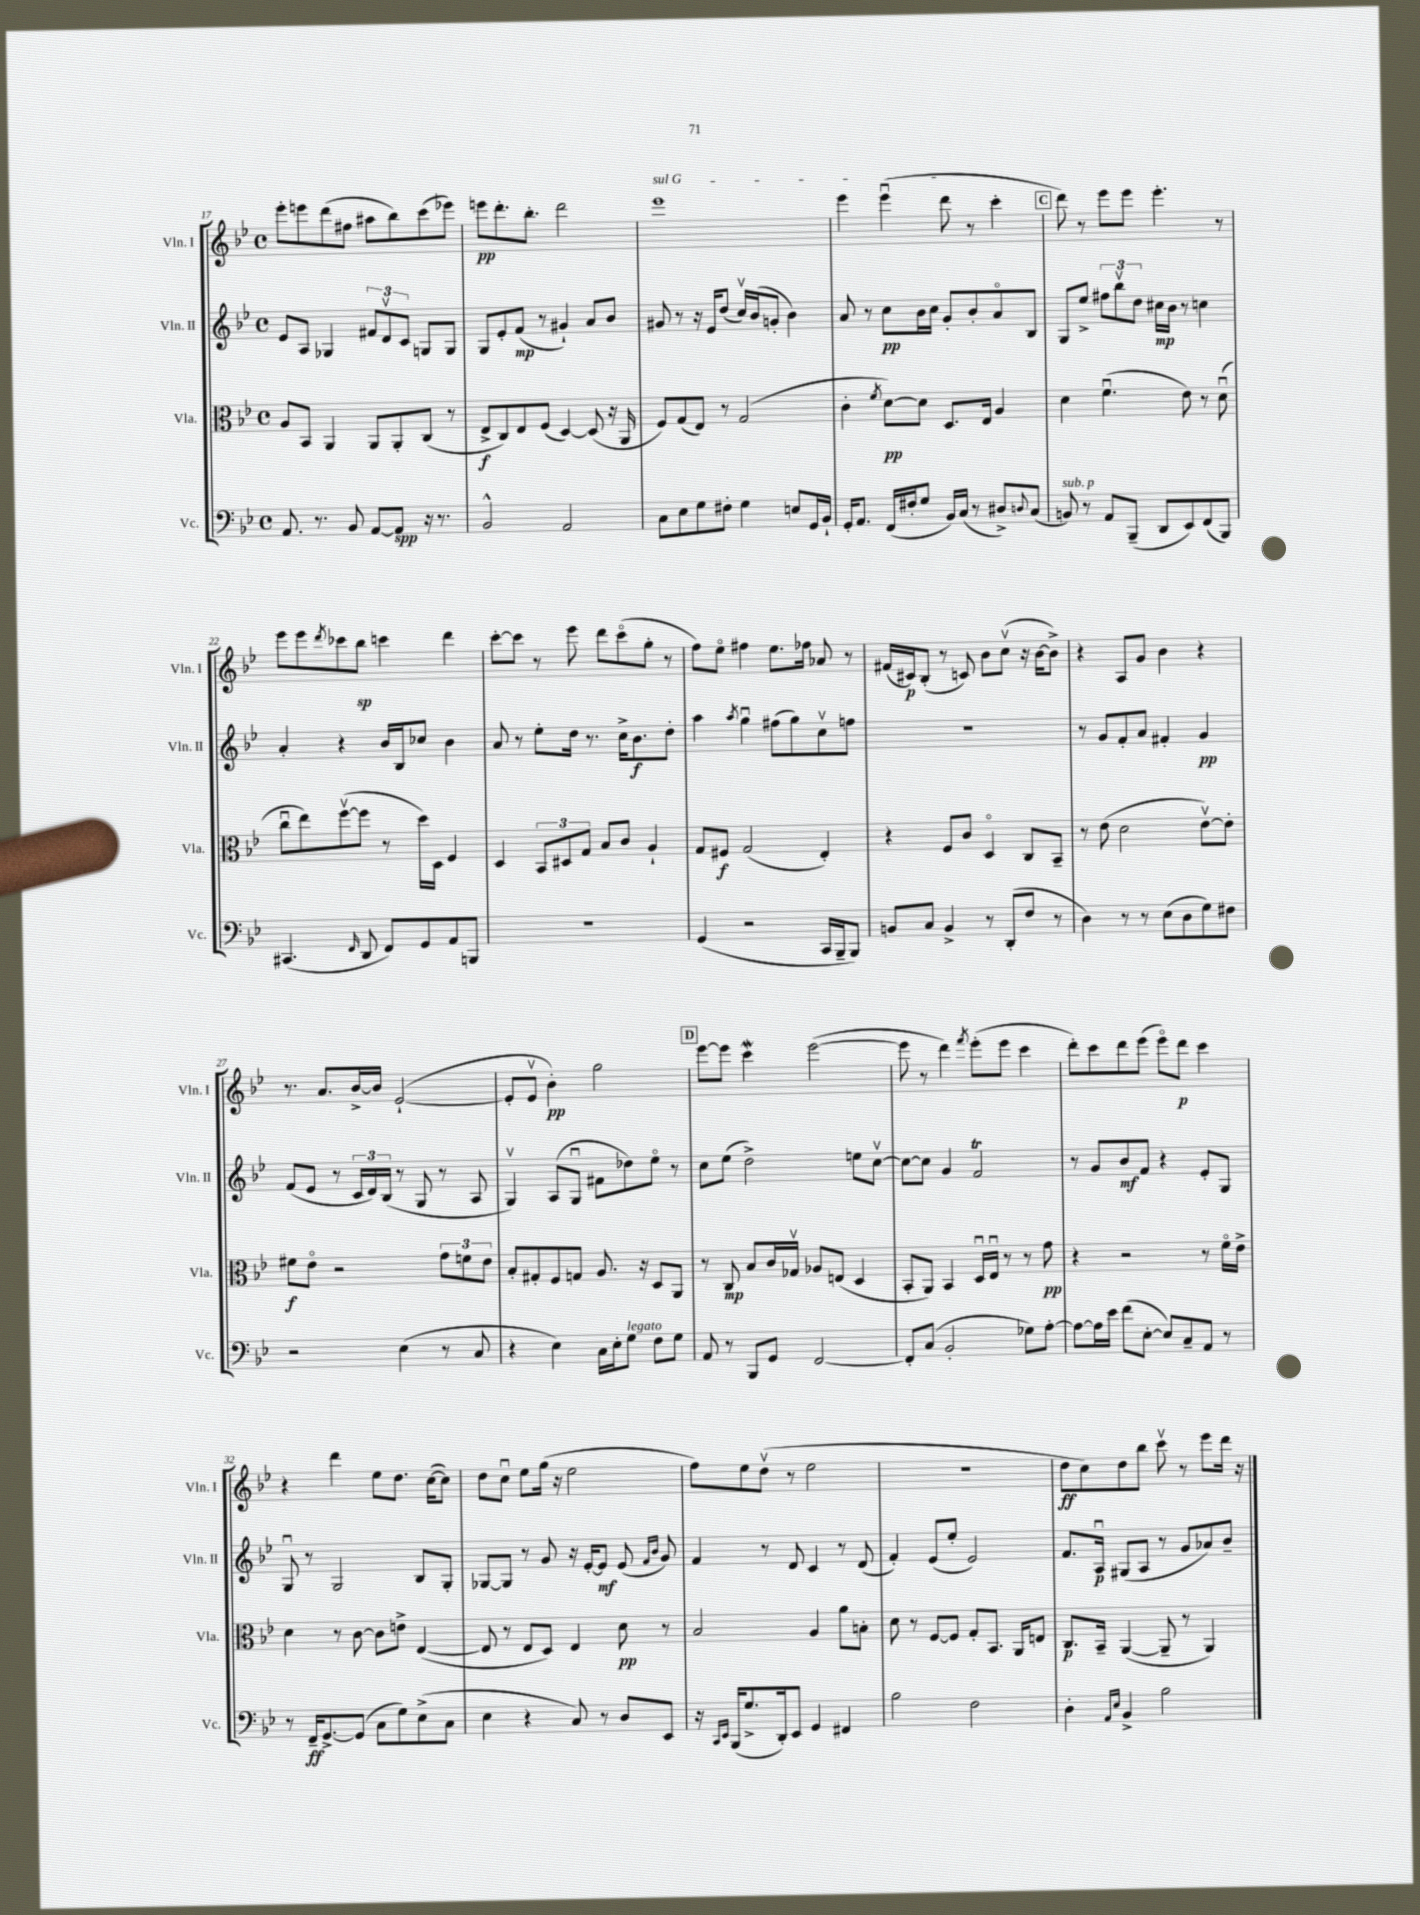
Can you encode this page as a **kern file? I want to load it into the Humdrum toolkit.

**kern	**kern	**kern	**kern
*staff4	*staff3	*staff2	*staff1
*clefF4	*clefC3	*clefG2	*clefG2
*k[b-e-]	*k[b-e-]	*k[b-e-]	*k[b-e-]
*M4/4	*M4/4	*M4/4	*M4/4
*met(c)	*met(c)	*met(c)	*met(c)
8.AA/	8A/L	8e-/L	8eee-'\L
.	8BB-/J	8A/J	8eee\
8.r	.	.	.
.	4AA/	4G-/	(8ddd\
8BB-/	.	.	8ff#\J
[8AA/L	8AA/L	12f#/L	8aa#\L
.	.	12dv/	.
8AA/]J	8AA'/	.	8bb-\)
.	.	12c/J	.
16r	(8C/J	8G/L	(8ccc\
8.r	.	.	.
.	8r	8G/J	8eee-\J)
=	=	=	=
2BB-^^/	8E-^/L	8G/L	8eee\L
.	8C/)	8e-'/	8.ddd'\
.	8E-/	(8f/J	.
.	.	.	8.bb-'\J
.	(8F/J	8r	.
2AA/	[4D/)	4g#`/)	2ddd\
.	(8D/]	8a/L	.
.	16r	8b-/J	.
.	16AA/	.	.
=	=	=	=
8C\L	8F/L)	8g#/	1eee-
8E-\	(8G/	8r	.
8G\	8E-/J)	16r	.
.	.	16e-/LK	.
8F#'\J	8r	(8dd/J	.
4G\	(2G/	16ccv/LL)	.
.	.	(16b-/J	.
.	.	8g'/J	.
8E/L	.	4b-\)	.
16GG/L	.	.	.
16BB-`/JJ	.	.	.
=	=	=	=
16GG'/LK	4c'\	8a/	4eee-\
8.AA/J	.	.	.
.	.	8r	.
.	8qf/	.	.
(16FF/LL	[8d\L)	8cc\L	(4eee-u\
16F#'/J	.	.	.
8G/J	8d\]J	16b-\L	.
.	.	16cc\JJ	.
16BB-/LL)	8.D/L	8g'/L	8ddd\
(16C/JJ	.	.	.
8r	.	8b-'/	8r
.	16E-/Jk	.	.
8D#^/L)	4A/	8ao/	4ccc'\
8qqD/	.	.	.
(8C/J	.	8B-/J	.
=	=	=	=
8BB/)	4d\	8G/L	8ddd\)
8r	.	8ee-^/J	8r
8AA/L	(4.fu\	12ff#\L	8eee-\L
.	.	12bb-v\	.
(8BBB-~/J	.	.	8eee-\J
.	.	12dd\J	.
8DD/L	.	16cc#\LL	4.eee-'\
.	.	16b-\JJ	.
8EE-/)	8e-\)	8r	.
(8FF/	8r	4cc\	.
8BBB-/J)	(8du\	.	8r
=	=	=	=
(4.CC#/	8ccu\L	4a'/	8eee-\L
.	8ee-\)	.	8eee-\
.	.	.	8qddd/
.	([8ffv\	4r	8ccc-\
16qqFF/	.	.	.
8DD/	8ff\]J	.	8bb-\J
8FF/L)	8r	16b-/LL	4ccc\
.	.	16B-/J	.
8GG/	16dd\LL)	8cc-/J	.
.	16D\JJ	.	.
8AA/	4F/	4b-\	4ddd\
8BBB/J	.	.	.
=	=	=	=
1r	4D/	8a/	[8ccc'\L
.	.	8r	8ccc\]J
.	12BB-/L	8ee-'\L	8r
.	12D#/	.	.
.	.	16dd\Jk	8eee-\
.	12G/J	.	.
.	.	8.r	.
.	8B-/L	.	8ddd\L
.	8c/J	16cc^\LK	(8ccco\
.	.	8.b-\	.
.	4A`/	.	8gg'\J
.	.	8dd'\J	8r
=	=	=	=
(4GG/	8G/L	4aa\	8ff\L)
.	8F#/J	.	8ee-o\J
.	.	8qaa/	.
2r	(2G/	4ggu\	4ff#\
.	.	(8ff#\L	8.ee-\L
.	.	8gg\)	.
.	.	.	16ff-\Jk
16CC/LL	4E-'/)	8ccv\	8a-/
16BBB-~/J	.	.	.
8BBB-/J)	.	8ff\J	8r
=	=	=	=
8BB/L	4r	1r	(16f#/LL
.	.	.	16c#/J)
8C/J	.	.	(8B-'/J
4BB^/	8F/L	.	8r
.	8c/J	.	8c/)
8r	4Do/	.	8b-\L
(8DD'/L	.	.	(8ccv\J
8F/J	8C/L	.	16r
.	.	.	[16b-\LK
8r	8BB-~/J	.	8b-^\]J)
=	=	=	=
4D\)	8r	8r	4r
.	(8e-\	8g/L	.
8r	2d\	8f'/	8A/L
8r	.	8a/J	8g/J
(8E-\L	.	4f#'/	4b-\
8D\	.	.	.
8G\)	[8e-v\L)	4g/	4r
8F#\J	8e-'\]J	.	.
=	=	=	=
2r	8f#\L	(8f/L	8.r
.	8e-o\J	8e-/J	.
.	.	.	8.a/L
.	2r	8r	.
.	.	24c/LL	[16b-^/L
.	.	24d/)	.
.	.	.	16b-/]JJ
.	.	(24B-/JJ	.
(4E-\	.	8r	([2e-`/
.	.	8G/	.
8r	12g\L	8r	.
.	12f\	.	.
8C/	.	8A/	.
.	12e-\J	.	.
=	=	=	=
4r	8B-'/L	4Gv/)	8e-'/]L
.	8G#'/	.	8e-v/J
4E-\)	8F/	(8A/L	4b-'\)
.	8G/J	8Gu/J	.
16C\LL	8.A/	8f#\L	2gg\
16E-'\J	.	.	.
8G\J	.	8dd-\)	.
.	16r	.	.
8F\L	8D/L	8ee-o\J	.
8G\J	8AA/J	8r	.
=	=	=	=
8AA/	8r	8cc\L	[8eee-\L
8r	8C/	(8ee-\J	8eee-\]J
8BBB-/L	8B-/L	2dd^\)	4ccc\
8GG/J	16c/L	.	.
.	16G-v/JJ	.	.
[2FF/	8A-/L	.	([2eee-\
.	(8E/J	.	.
.	4D/	8ee\L	.
.	.	[8ccv\J	.
=	=	=	=
8FF'/]L	8BB-'/L	8cc\_L	8eee-\]
(8C/J	8AA/J)	8cc\]J	8r
2BB-'/	4BB-/	4g/	4ddd\)
.	.	.	8qfff/
.	16Du/LL	2f/	(8eee-'\L
.	16E-u/JJ	.	.
.	8r	.	8eee-\J
8G-\L)	8r	.	4ccc\
[8A'\J	8g\	.	.
=	=	=	=
8A\_L	4r	8r	8ddd'\L)
16A\]L	.	8g/L	8ccc\
16e-\JJ	.	.	.
(8f\L	2r	8b-/	8ddd\
[8E-'\J	.	8f/J	(8eee-\J
8E-/]L)	.	4r	8eee-o\L)
8C~/	.	.	8ddd\J
8AA/J	8r	8e-'/L	4ccc\
8r	16fo\LL	8G/J	.
.	16e-^\JJ	.	.
=	=	=	=
8r	4d\	8Gu/	4r
16FF~/LK	.	8r	.
[8.GG^/	.	.	.
.	8r	2G/	4ddd\
(8GG/]J	[8c\	.	.
8C\L	8c\]L	.	8ee-\L
8G\)	8e^\J	.	8.dd\J
(8E-^\	([4E-/	8B-/L	.
.	.	.	([16cc\LK
8C\J	.	8G'/J	8cc\]J)
=	=	=	=
4E-\	8E-/]	[8G-/L	8dd\L
.	8r	8G-/]J	8ccu\J
4r	8E-/L	8r	8ee-\L
.	8D/J)	8g/	(16gg\Jk
.	.	.	16r
8C/)	4E-/	16r	2ee-\
.	.	[16e-'/LK	.
8r	.	8e-/]J	.
8D/L	8d\	(8e-/	.
.	.	16qqf/LL	.
.	.	16qqb-/JJ	.
8EE-/J	8r	8g/)	.
=	=	=	=
16r	2B-/	4f/	8ff\L)
16qqCC/LL	.	.	.
16qqEE-/JJ	.	.	.
(16BBB-/LK	.	.	.
8.G^/	.	.	8ee-\
.	.	8r	(8ddv\J
16DD'/k)	.	.	.
8EE-/J	.	8d/	8r
4GG/	4A/	4c/	2ee-\
4FF#/	8a\L	8r	.
.	8B'\J	(8d/	.
=	=	=	=
2B-\	8d\	4f'/)	1r
.	8r	.	.
.	[8F/L	(8e-/L	.
.	8F/]J	8ee-'/J	.
2F\	8G'/L	2e-/)	.
.	8.BB-/J	.	.
.	16AA/LK	.	.
.	8E/J	.	.
=	=	=	=
4D'\	8.C/L	8.f/L	8dd\L
.	.	.	8cc\)
.	16BB-~/Jk	16Au/Jk	.
16qqAA/LL	.	.	.
16qqE-/JJ	.	.	.
4BB-^/	([4AA/	(8G#/L	8dd\
.	.	8A/J	8bb-\J
2B-\	8AA~/]	8r	8cccv\
.	8r	8g/L	8r
.	4AA/)	8a-/)	8eee-\L
.	.	8b-~/J	16ddd\Jk
.	.	.	16r
==	==	==	==
*-	*-	*-	*-
